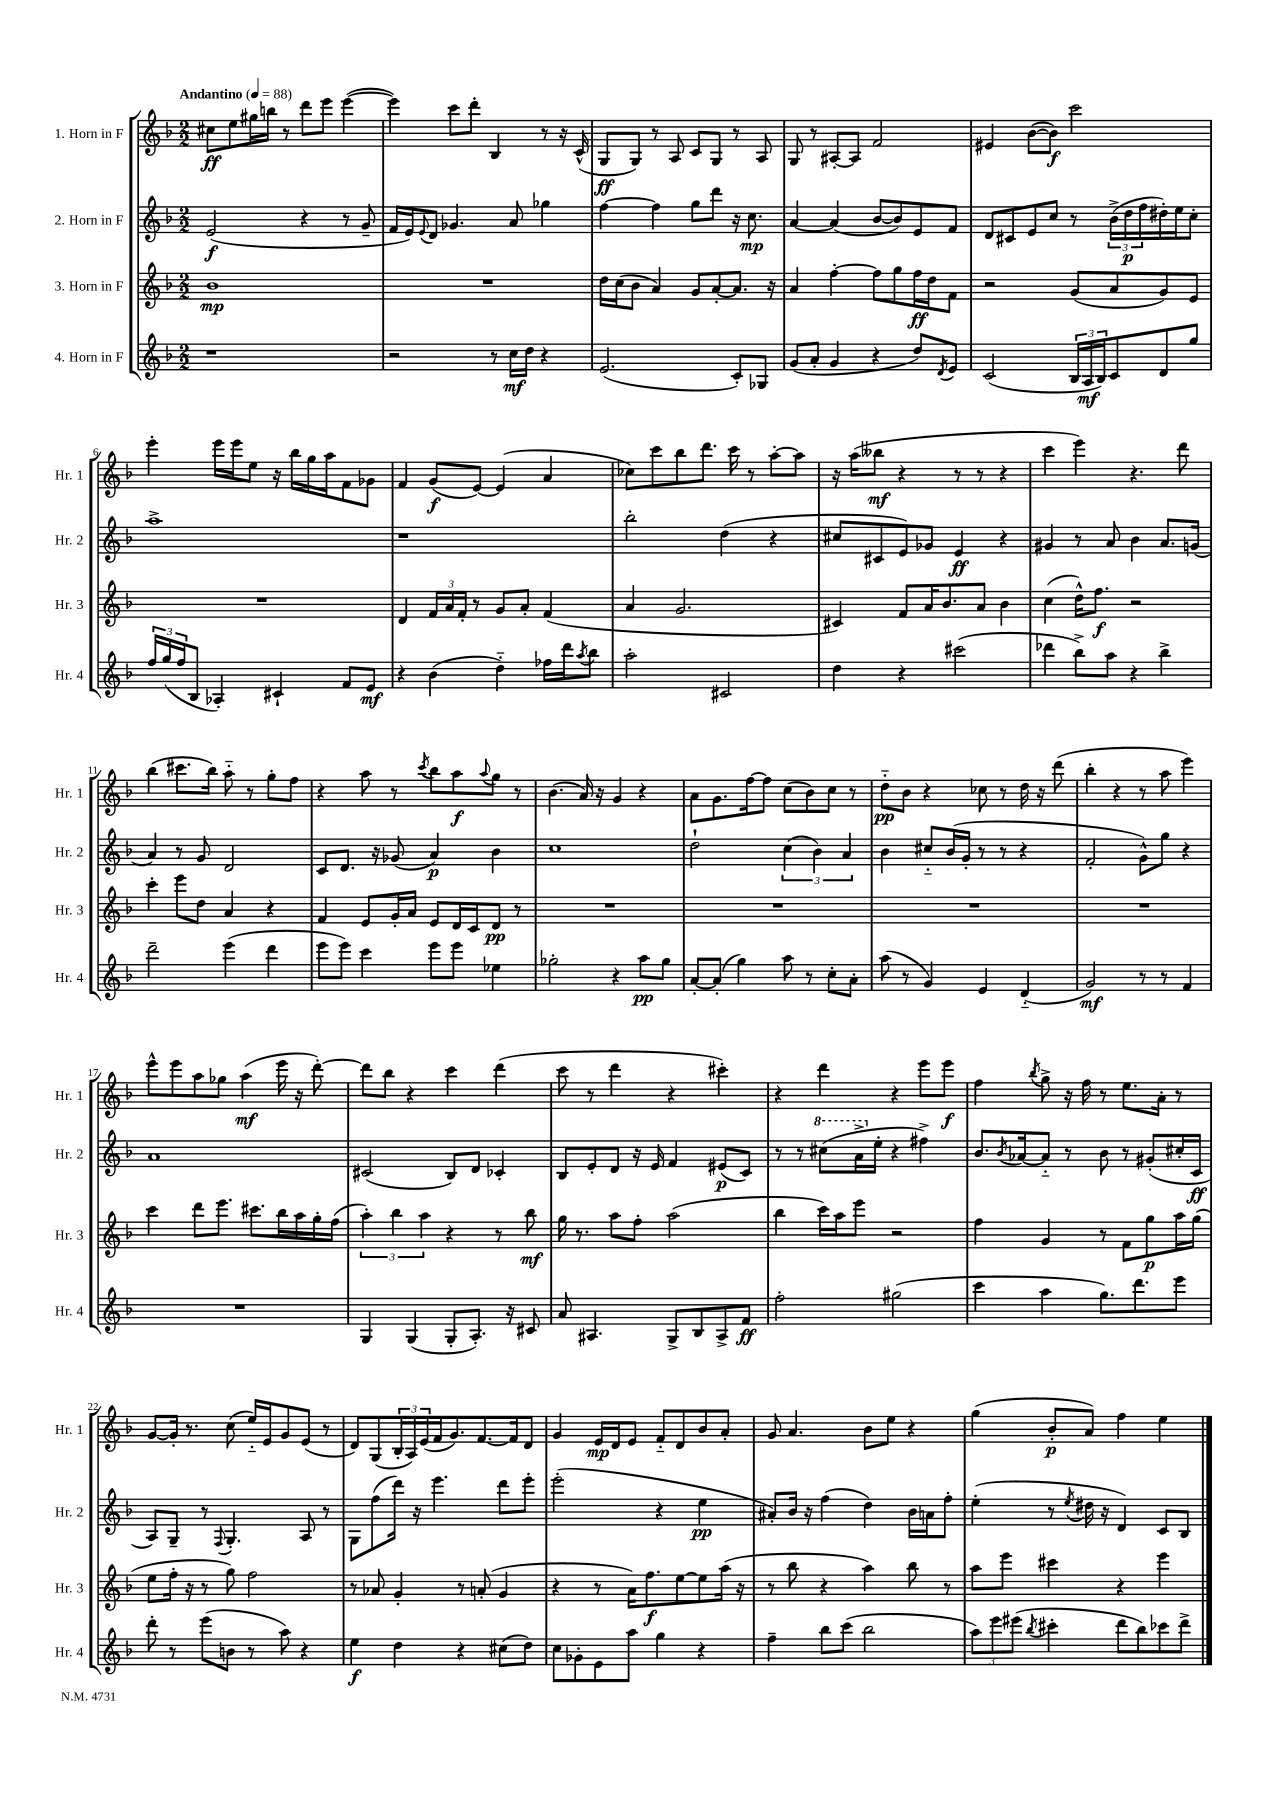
<<
\new StaffGroup <<
\new Staff = "s0" \with { instrumentName = "1. Horn in F" shortInstrumentName = "Hr. 1" } {
    \clef treble \key f \major \numericTimeSignature \time 2/2 \tempo "Andantino" 4 = 88
    cis''8\ff e''8 gis''16 b''16 r8 d'''8 e'''8 e'''4~( |
    e'''4) c'''8 d'''8-. bes4 r8 r16 c'16-^( |
    g8\ff g8) r8 a8 c'8 g8 r8 a8 |
    g8 r8 ais8~-. ais8 f'2 |
    eis'4 bes'8~( bes'8\f) c'''2 |
    e'''4-. e'''16 e'''16 e''8 r16 bes''16 g''16 a''16 f'8 ges'8 |
    f'4 g'8\f( e'8~) e'4( a'4 |
    ces''8) c'''8 bes''8 d'''8. c'''16 r8 a''8~-. a''8 |
    r16 a''16( beses''8\mf r4 r8 r8 r4 |
    c'''4 e'''4) r4. d'''8 |
    bes''4( cis'''8. bes''16) a''8-_ r8 g''8-. f''8 |
    r4 a''8 r8 \acciaccatura { c'''8 } bes''8 a''8\f \appoggiatura { a''8 } g''8 r8 |
    bes'4.( a'16) r16 g'4 r4 |
    a'8 g'8. f''16~ f''8 c''8( bes'8) c''8 r8 |
    d''8-_\pp bes'8 r4 ces''8 r8 d''16 r16 d'''8( |
    bes''4-. r4 r8 a''8 e'''4) |
    e'''8-^ e'''8 a''8 ges''8 a''4\mf( e'''16 r16 d'''8~-.) |
    d'''8 bes''8 r4 c'''4 d'''4( |
    c'''8 r8 d'''4 r4 cis'''4-.) |
    r4 d'''4 r4 e'''8 e'''8\f |
    f''4 \acciaccatura { bes''8 } g''8-> r16 f''16 r8 e''8. a'16-. r8 |
    g'8~ g'16-. r8. c''8( e''16-_) e'16 g'8 e'8( r8 |
    d'8) g8( \tuplet 3/2 { bes16-. a16) e'16( } f'16 g'8.) f'8.~ f'16 d'8 |
    g'4 e'16\mp d'16 e'8 f'8-_ d'8 bes'8 a'8-. |
    g'8 a'4. bes'8 e''8 r4 |
    g''4( bes'8-.\p a'8) f''4 e''4 \bar "|." |
}
\new Staff = "s1" \with { instrumentName = "2. Horn in F" shortInstrumentName = "Hr. 2" } {
    \clef treble \key f \major \numericTimeSignature \time 2/2
    e'2\f( r4 r8 g'8-- |
    f'16 e'16) \appoggiatura { e'8 } d'8 ges'4. a'8 ges''4 |
    f''4~ f''4 g''8 d'''8 r16 c''8.\mp |
    a'4~ a'4( bes'8~ bes'8) e'8 f'8 |
    d'8 cis'8 e'8 c''8 r8 \tuplet 3/2 { bes'16->( d''16\p f''16 } dis''16-.) e''16 c''8-. |
    a''1-> |
    r1 |
    bes''2-. d''4( r4 |
    cis''8 cis'8 e'8) ges'8 e'4\ff r4 |
    gis'4 r8 a'8 bes'4 a'8. g'16( |
    a'4) r8 g'8 d'2 |
    c'8 d'8. r16 ges'8( a'4\p) bes'4 |
    c''1 |
    d''2-! \tuplet 3/2 { c''4( bes'4) a'4 } |
    bes'4 cis''8-_ bes'16( g'16-. r8 r8 r4 |
    f'2-. g'8-^) g''8 r4 |
    a'1 |
    cis'2( bes8) d'8 ces'4-. |
    bes8 e'8-. d'8 r16 e'16 f'4 eis'8\p( c'8) |
    r8 r8 \ottava #1 cis'''8( a''16-> \ottava #0 e''16-. r4 fis''4->) |
    bes'8. \acciaccatura { bes'8 } aes'16~ aes'8-_ r8 bes'8 r8 gis'8-.( cis''16-. c'16\ff |
    a8) g8-- r8 \appoggiatura { f8 } g4.-. a8 r8 |
    g8 f''8( d'''16) r16 e'''4. d'''8 e'''8-. |
    e'''2-.( r4 e''4\pp |
    ais'8-.) bes'16 r16 f''4( d''4) bes'16 a'16 f''8-. |
    e''4-.( r8 \acciaccatura { e''8 } dis''16 r16 d'4) c'8 bes8 \bar "|." |
}
\new Staff = "s2" \with { instrumentName = "3. Horn in F" shortInstrumentName = "Hr. 3" } {
    \clef treble \key f \major \numericTimeSignature \time 2/2
    bes'1\mp |
    R1 |
    d''16 c''16( bes'8 a'4) g'8 a'8~-. a'8. r16 |
    a'4 f''4~-. f''8 g''8 f''16\ff d''16 f'8 |
    r2 g'8( a'8 g'8) e'8 |
    R1 |
    d'4 \tuplet 3/2 { f'16 a'16 f'16-. } r8 g'8 a'8-. f'4( |
    a'4 g'2. |
    cis'4) f'8 a'16 bes'8. a'8 bes'4 |
    c''4( d''16-^) f''8.\f r2 |
    c'''4-. e'''8 d''8 a'4 r4 |
    f'4 e'8 g'16-. a'16 e'8 d'16 c'16 d'8\pp r8 |
    R1 |
    R1 |
    R1 |
    R1 |
    c'''4 d'''8 e'''8. cis'''8. bes''16 a''16 g''16-. f''16( |
    \tuplet 3/2 { a''4-.) bes''4 a''4 } r4 r8 bes''8\mf |
    g''16 r8. a''8 f''8-. a''2( |
    bes''4 c'''16) a''16 e'''8 r2 |
    f''4 g'4 r8 f'8 g''8\p a''16 g''16( |
    e''8 f''16-. r16 r8 g''8) f''2 |
    r8 aes'8 g'4-. r8 a'8-.( g'4 |
    r4 r8 a'16) f''8.\f e''8~ e''8 a''16( r16 |
    r8 bes''8 r4 a''4) bes''8 r8 |
    a''8 e'''8 cis'''4 r4 e'''4 \bar "|." |
}
\new Staff = "s3" \with { instrumentName = "4. Horn in F" shortInstrumentName = "Hr. 4" } {
    \clef treble \key f \major \numericTimeSignature \time 2/2
    r1 |
    r2 r8 c''16\mf d''16 r4 |
    e'2.( c'8-.) ges8 |
    g'8( a'8-. g'4 r4 d''8) \acciaccatura { d'8 } e'8 |
    c'2( \tuplet 3/2 { bes16 a16\mf bes16) } c'8 d'8 g''8 |
    \tuplet 3/2 { f''16 g''16( f''16 } bes8 aes4-.) cis'4-! f'8 e'8\mf |
    r4 bes'4( d''4-_) fes''16 d'''16 \acciaccatura { a''8 } bes''8 |
    a''2-. cis'2 |
    d''4 r4 cis'''2( |
    des'''4 bes''8->) a''8 r4 bes''4-> |
    d'''2-- e'''4( d'''4 |
    e'''8 e'''8) c'''4 e'''8 e'''8 ees''4 |
    ges''2-. r4 a''8\pp ges''8 |
    a'8~-. a'8-.( g''4) a''8 r8 c''8-. a'8-. |
    a''8( r8 g'4) e'4 d'4-_( |
    g'2\mf) r8 r8 f'4 |
    R1 |
    g4 g4( g8-. a8.-.) r16 cis'8 |
    a'8 ais4. g8-> bes8 ais8-> f'8\ff |
    f''2-. gis''2( |
    c'''4 a''4 g''8.) d'''8. e'''8 |
    d'''8-. r8 e'''8( b'8 r8 a''8) r4 |
    e''4\f d''4 r4 cis''8( d''8) |
    c''8 ges'8-. e'8 a''8 g''4 r4 |
    f''4-- bes''8 c'''8( bes''2 |
    \tuplet 3/2 { a''8) e'''8 eis'''8( } \acciaccatura { bes''8 } cis'''4-. d'''8 bes''8) ces'''8 d'''8-> \bar "|." |
}
>>
>>
